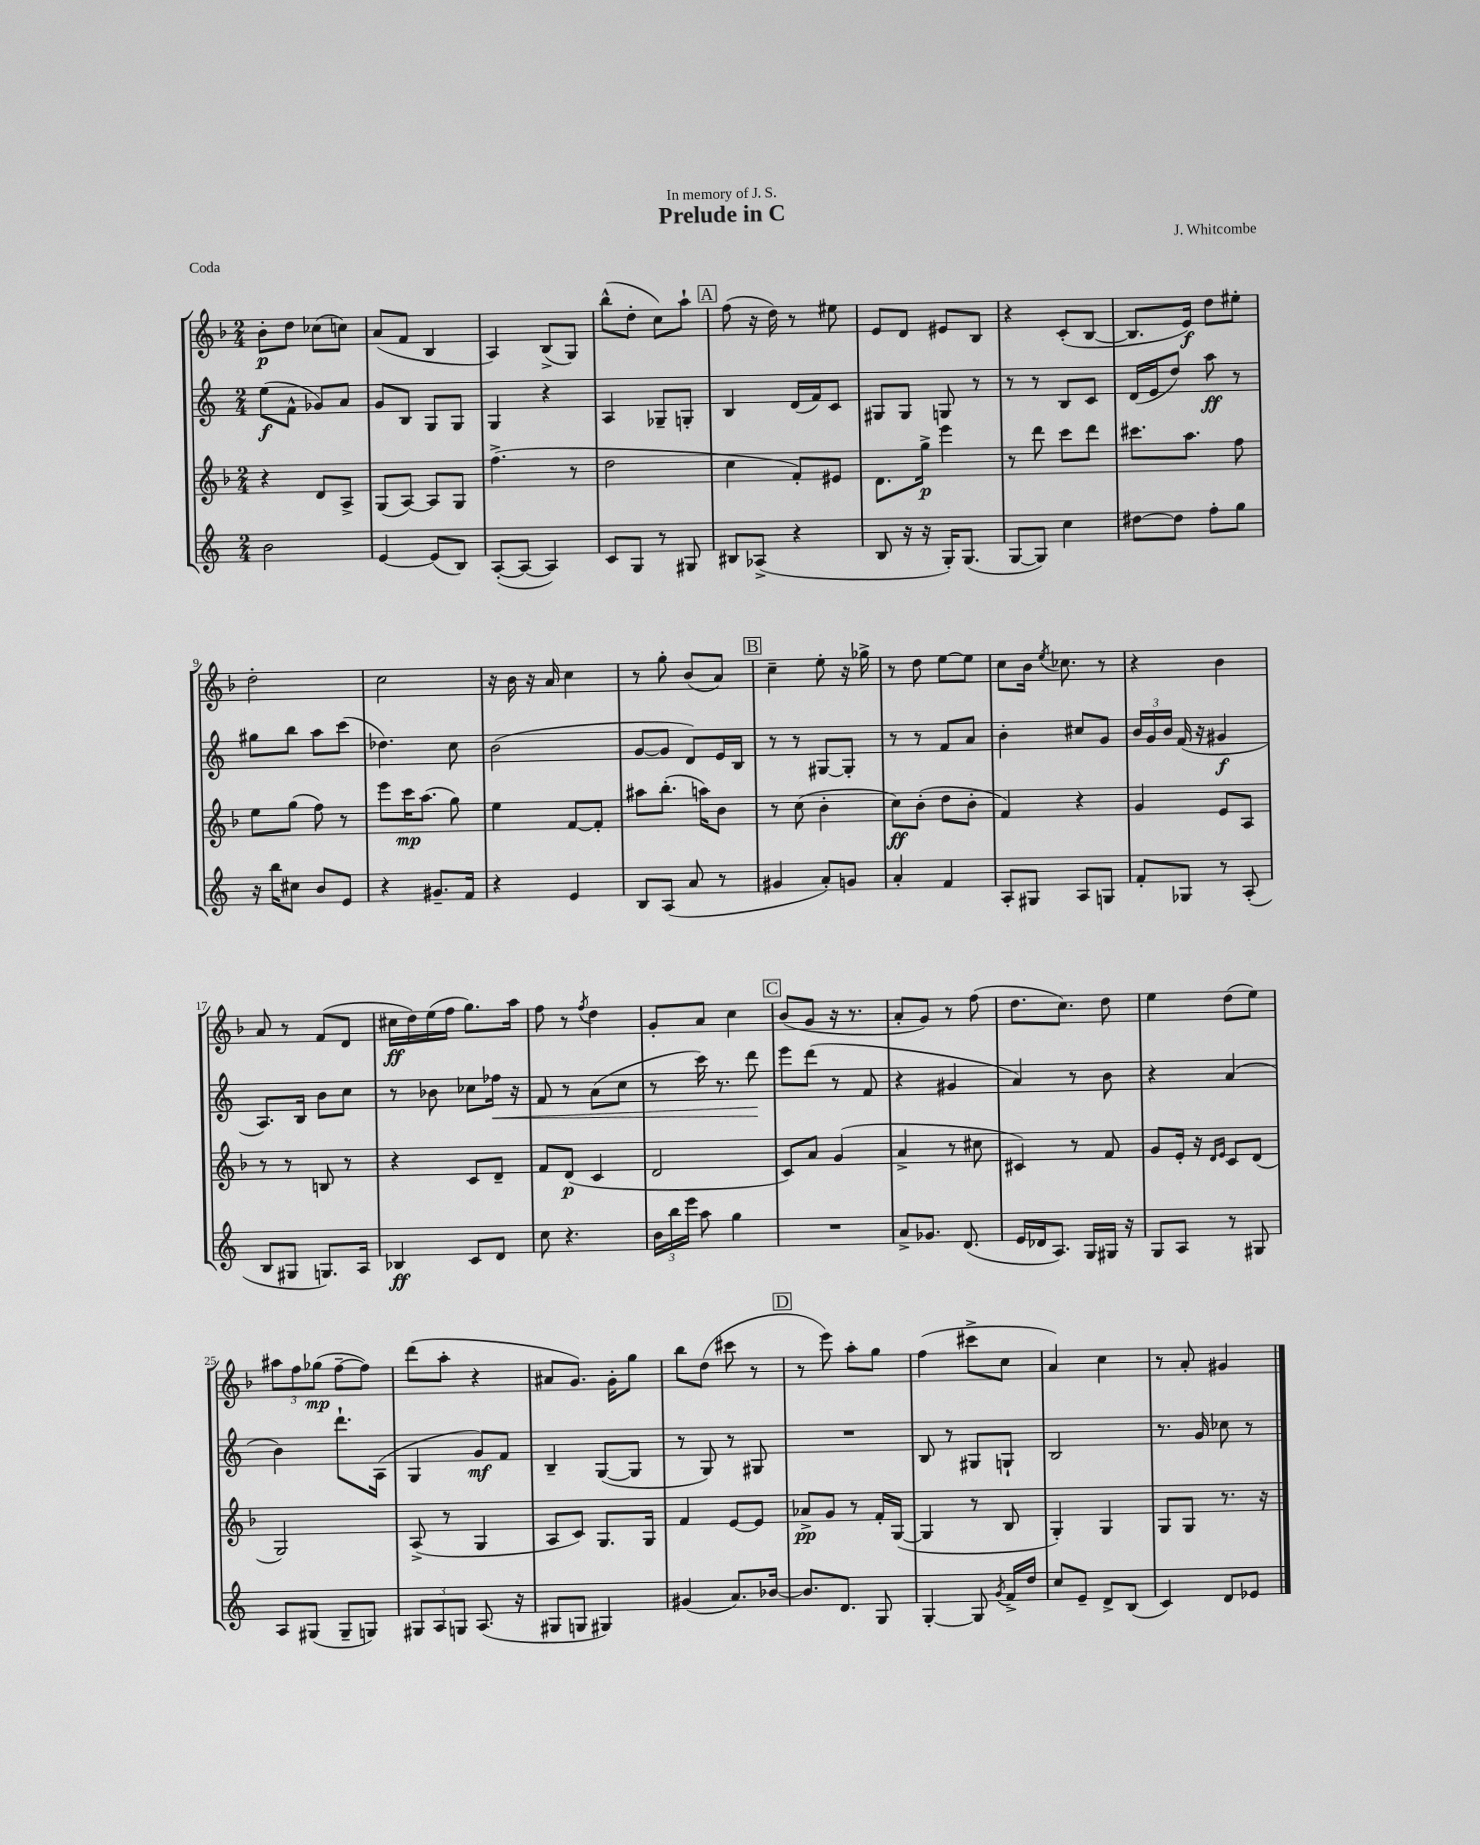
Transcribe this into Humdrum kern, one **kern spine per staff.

**kern	**kern	**kern	**kern
*staff4	*staff3	*staff2	*staff1
*clefG2	*clefG2	*clefG2	*clefG2
*k[]	*k[b-]	*k[]	*k[b-]
*M2/4	*M2/4	*M2/4	*M2/4
2b	4r	(8ee	8b-'
.	.	8f^^	8dd
.	8d	8g-)	(8cc-
.	8A^	8a	8cc)
=	=	=	=
[4e	(8G	8g	(8a
.	[8A)	8B	8f
(8e]	8A]	8G	4B-
8B)	8G	8G	.
=	=	=	=
([8A'	(4.ff^	4G	4A)
8A_	.	.	.
4A])	.	4r	(8B-^
.	8r	.	8G)
=	=	=	=
8c	2dd	4A	(8bb-^^
8G	.	.	8dd'
8r	.	8G-~	8cc)
8G#	.	8G'	8aa`
=	=	=	=
8B#	4cc	4B	(8ff
(8A-^	.	.	16r
.	.	.	16dd)
4r	8f')	(16d	8r
.	.	16f)	.
.	8e#	8c	8ee#
=	=	=	=
8B	8.d	8G#	8e
16r	.	8G#	8d
16r	16gg^	.	.
16G')	4eee	8G	8e#
(8.G	.	.	.
.	.	8r	8B-
=	=	=	=
[8G	8r	8r	4r
8G])	8ddd	8r	.
4cc	8ccc	8B	(8c'
.	8ddd	8c	[8B-
=	=	=	=
[8dd#	8.ccc#	(16d	8.B-]
.	.	16e	.
8dd#]	.	8dd)	.
.	8.aa	.	16e)
8ff'	.	8aa	8dd
8gg	8ff	8r	8ee#'
=	=	=	=
16r	8ee	8gg#	2dd'
16bb	.	.	.
8cc#	(8gg	8bb	.
8b	8ff)	8aa	.
8e	8r	(8ccc	.
=	=	=	=
4r	8eee	4.dd-)	2cc
.	16ccc	.	.
.	(8.aa	.	.
8.g#~	.	.	.
.	8gg)	8cc	.
16f	.	.	.
=	=	=	=
4r	4ee	(2b	16r
.	.	.	16b-
.	.	.	16r
.	.	.	16a
4e	[8f	.	4cc
.	8f']	.	.
=	=	=	=
8B	8aa#	[8g	8r
(8A	(8.bb-'	8g]	8gg'
8a	.	8d)	(8b-
.	16aa)	.	.
8r	8b-	16e	8a)
.	.	16B	.
=	=	=	=
4g#	8r	8r	4cc~
.	(8cc	8r	.
8a')	4b-'	[8G#	8ee'
8g	.	8G#']	16r
.	.	.	16gg-^
=	=	=	=
4a'	8cc)	8r	8r
.	(8b-'	8r	8dd
4f	8dd	8f	[8ee
.	8b-'	8a	8ee]
=	=	=	=
8A'	4f)	4b'	8cc
8G#	.	.	16b-
.	.	.	8qee
.	.	.	8.cc-
8A	4r	8cc#	.
8G	.	8g	8r
=	=	=	=
8f'	4g	24b	4r
.	.	24g	.
.	.	24b	.
8G-	.	(16f	.
.	.	16r	.
8r	8e	4g#	4b-
(8A'	8A	.	.
=	=	=	=
8B	8r	8.A)	8a
8G#	8r	.	8r
.	.	16B	.
8.G)	8B	8b	(8f
.	8r	8cc	8d
16A	.	.	.
=	=	=	=
4B-	4r	8r	16cc#
.	.	.	16dd)
.	.	8b-	(16ee
.	.	.	16ff
8c	8c	8cc-	8.gg)
8d	8d~	16ff-	.
.	.	16r	16aa
=	=	=	=
8cc	8f	8f	8ff
4.r	(8d	8r	8r
.	.	.	8qff
.	4c	(8a	4dd
.	.	8cc	.
=	=	=	=
24b	2d	8r	8g'
24bb	.	.	.
24eee	.	.	.
8aa	.	16ccc)	8a
.	.	8.r	.
4gg	.	.	4cc
.	.	8ddd	.
=	=	=	=
2r	8c)	8eee	(8b-
.	8a	(8ddd	8g
.	(4g	8r	16r
.	.	.	8.r
.	.	8f	.
=	=	=	=
8a^	4a^	4r	8a'
8.g-	.	.	8g)
.	8r	4g#	8r
(8.d	.	.	.
.	8cc#	.	(8ff
=	=	=	=
16e	4c#)	4a)	8.dd
16d-	.	.	.
8.A)	.	.	.
.	.	.	8.cc)
.	8r	8r	.
16G	.	.	.
16G#	8f	8b	8dd
16r	.	.	.
=	=	=	=
8G	8g	4r	4ee
8A	16e'	.	.
.	16r	.	.
.	16qqd	.	.
.	16qqe	.	.
8r	8c	(4a	(8dd
8G#	(8d	.	8ee)
=	=	=	=
8A	2G)	4b)	12aa#
.	.	.	12ff
(8G#	.	.	.
.	.	.	(12gg-
8G#~	.	8.ddd`	[8ff~
8G)	.	.	8ff])
.	.	(16A	.
=	=	=	=
12G#	(8A^	4G	(8ddd
12A	.	.	.
.	8r	.	8aa'
12G	.	.	.
(8.A	4G	8g)	4r
.	.	8f	.
16r	.	.	.
=	=	=	=
8G#	8A	4B~	8a#
8G	8c)	.	8.g)
4G#)	8.G	([8G	.
.	.	.	16g'
.	.	8G]	8gg
.	16G	.	.
=	=	=	=
(4g#	4f	8r	8bb-
.	.	8G)	(8dd
8.a)	[8e	8r	8ccc#
.	8e]	8G#	8r
[16b-	.	.	.
=	=	=	=
8.b-]	8a-^	2r	8r
.	8g	.	8eee)
8.d	.	.	.
.	8r	.	8aa'
8G	16f'	.	8gg
.	([16G	.	.
=	=	=	=
[4G'	4G]	8B	(4ff
.	.	8r	.
8G]	8r	8G#	8ccc#^
8qg	.	.	.
16f^	8B-	8G`	8cc
16dd	.	.	.
=	=	=	=
8cc	4G')	2B	4a)
8e~	.	.	.
8d^	4G	.	4cc
(8B	.	.	.
=	=	=	=
4c)	8G	8.r	8r
.	8G	.	8a'
.	.	16g	.
8d	8.r	8cc-	4g#
8e-	.	8r	.
.	16r	.	.
==	==	==	==
*-	*-	*-	*-
